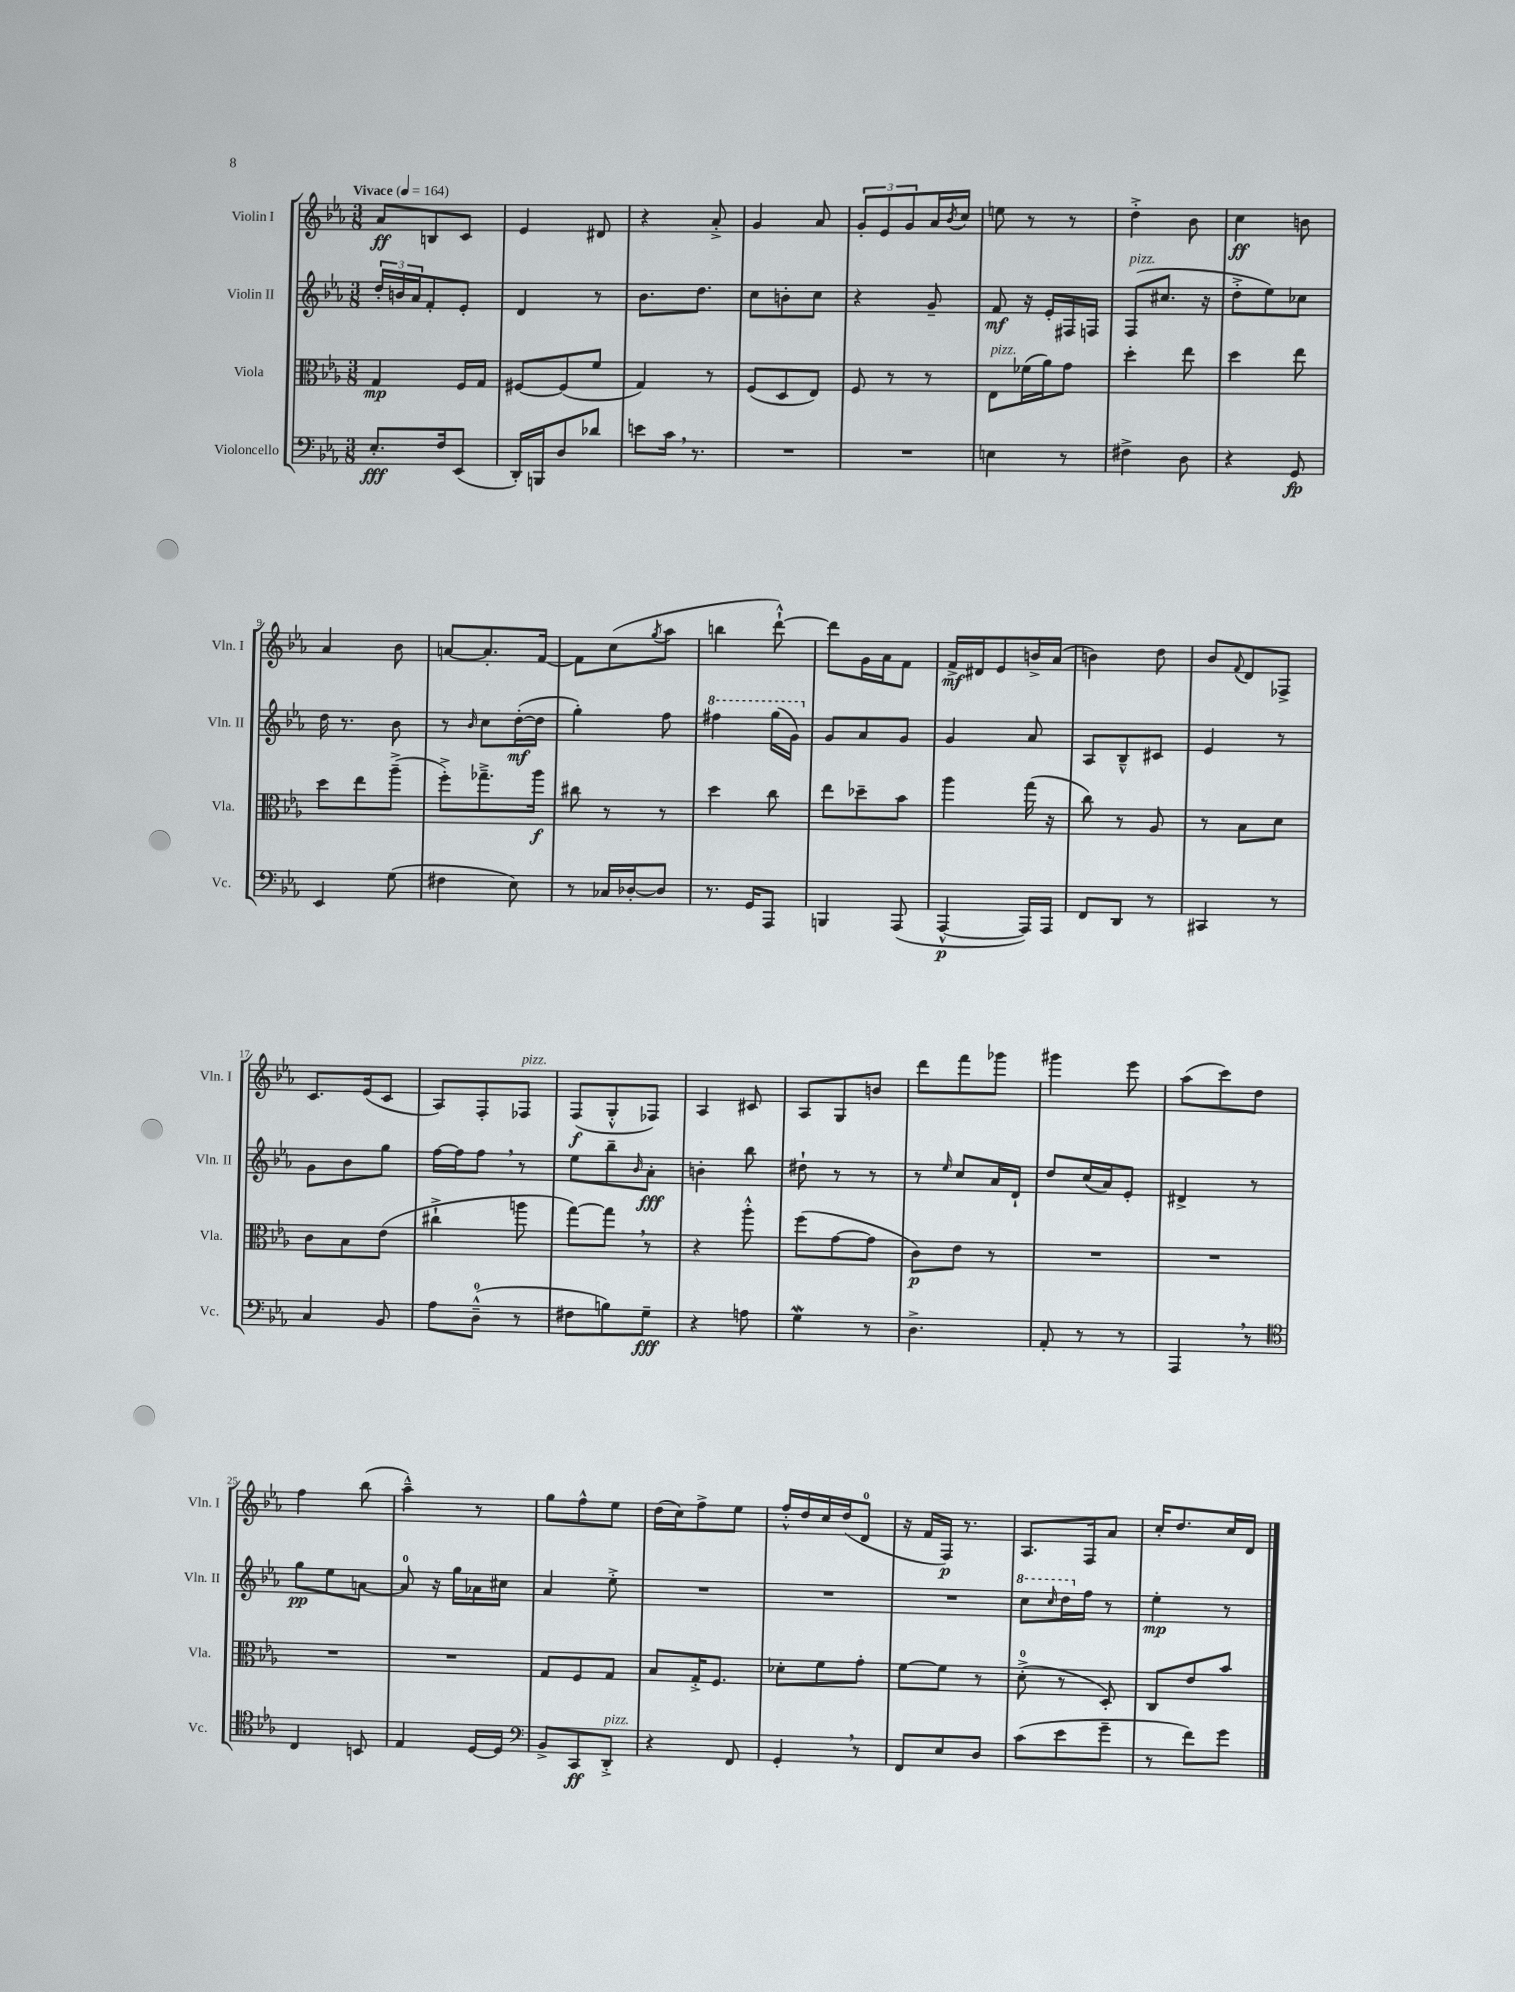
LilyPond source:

<<
\new StaffGroup <<
\new Staff = "s0" \with { instrumentName = "Violin I" shortInstrumentName = "Vln. I" } {
    \clef treble \key ees \major \numericTimeSignature \time 3/8 \tempo "Vivace" 4 = 164
    aes'8\ff b8 c'8 |
    ees'4 dis'8 |
    r4 aes'8-.-> |
    g'4 aes'8 |
    \tuplet 3/2 { g'8-. ees'8 g'8 } aes'16 \acciaccatura { bes'8 } c''16 |
    e''8 r8 r8 |
    d''4-.-> bes'8 |
    c''4\ff b'8 |
    aes'4 bes'8 |
    a'8~ a'8.-. f'16~ |
    f'8 c''8( \acciaccatura { g''8 } aes''8 |
    b''4 d'''8~-!-^) |
    d'''8 g'16 aes'16 f'8 |
    f'16->\mf dis'16 ees'8 b'16-> aes'16( |
    b'4) d''8 |
    bes'8 \appoggiatura { f'8 } d'8 fes8-> |
    c'8. ees'16( c'8 |
    aes8) f8-. fes8^\markup { \italic "pizz." } |
    f8\f( g8-.-^ fes8) |
    aes4 cis'8 |
    aes8 g8 b'8 |
    d'''8 f'''8 ges'''8 |
    gis'''4 ees'''8 |
    aes''8( c'''8) d''8 |
    f''4 bes''8( |
    aes''4---^) r8 |
    g''8 f''8-^ ees''8 |
    d''16( c''16) f''8-> ees''8 |
    f''16-.-^ d''16 c''16 d''16( d'8-0 |
    r16 f'16 f16\p) r8. |
    aes8. f16 aes'8 |
    c''16-. d''8. c''16 d'16 \bar "|." |
}
\new Staff = "s1" \with { instrumentName = "Violin II" shortInstrumentName = "Vln. II" } {
    \clef treble \key ees \major \numericTimeSignature \time 3/8
    \tuplet 3/2 { d''16-. b'16 aes'16 } f'8-. ees'8-. |
    d'4 r8 |
    bes'8. d''8. |
    c''8 b'8-. c''8 |
    r4 g'8-- |
    f'8\mf r16 ees'16-. fis16 f16 |
    f8^\markup { \italic "pizz." }( cis''8. r16 |
    d''8-.-> ees''8) ces''8 |
    d''16 r8. bes'8 |
    r8 \grace { bes'16 } c''8 d''16~-.\mf( d''16 |
    g''4-.) f''8 |
    \ottava #1 fis'''4 g'''16( g''16) \ottava #0 |
    g'8 aes'8 g'8 |
    g'4 aes'8 |
    aes8 bes8---^ cis'8 |
    ees'4 r8 |
    g'8 bes'8 g''8 |
    f''16~ f''16 f''8 \breathe r8 |
    ees''8 bes''8-- \grace { bes'16 } aes'8-.\fff |
    b'4-. bes''8 |
    dis''8-! r8 r8 |
    r8 \grace { ees''16 } c''8 aes'16 d'16-! |
    d''8 c''16( aes'16) ees'8-. |
    dis'4-> r8 |
    g''8\pp ees''8 a'8~ |
    a'8-0 r16 g''16 aes'16 cis''16 |
    aes'4 ees''8-.-> |
    R4. |
    R4. |
    R4. |
    \ottava #1 c'''8 \grace { c'''16 } d'''16 \ottava #0 f''16 r8 |
    ees''4-.\mp r8 \bar "|." |
}
\new Staff = "s2" \with { instrumentName = "Viola" shortInstrumentName = "Vla." } {
    \clef alto \key ees \major \numericTimeSignature \time 3/8
    g4\mp f16 g16 |
    fis8~ fis8( f'8 |
    g4) r8 |
    f8( d8 ees8) |
    f8 r8 r8 |
    ees8^\markup { \italic "pizz." } fes'16( aes'16) g'8 |
    d''4-. ees''8 |
    d''4 ees''8 |
    d''8 ees''8 aes''8--->( |
    f''8-.->) ges''8.---> aes''16\f |
    cis''8 r8 r8 |
    d''4 c''8 |
    ees''8 des''8-- bes'8 |
    aes''4 g''16( r16 |
    c''8) r8 aes8 |
    r8 bes8 d'8 |
    c'8 bes8 ees'8( |
    cis''4-!-> a''8 |
    g''8~) g''8 \breathe r8 |
    r4 aes''8-.-^ |
    f''8( g'8~ g'8 |
    c'8\p) ees'8 r8 |
    R4. |
    R4. |
    R4. |
    R4. |
    g8 f8 g8 |
    bes8 g16-.-> f8. |
    des'8-. f'8 g'8-. |
    f'8~ f'8 r8 |
    d'8-0-.->( r8 d8-.) |
    c8 ees'8 bes'8 \bar "|." |
}
\new Staff = "s3" \with { instrumentName = "Violoncello" shortInstrumentName = "Vc." } {
    \clef bass \key ees \major \numericTimeSignature \time 3/8
    ees8.-.\fff f16 ees,8( |
    d,16-.) b,,16 d8 des'8 |
    e'8 c'16 \breathe r8. |
    R4. |
    R4. |
    e4 r8 |
    fis4-> d8 |
    r4 g,8\fp |
    ees,4 g8( |
    fis4 ees8) |
    r8 ces16 des16~-. des8 |
    r8. g,16 aes,,8 |
    b,,4 aes,,8( |
    aes,,4~-^\p aes,,16) aes,,16 |
    f,8 d,8 r8 |
    cis,4 r8 |
    c4 bes,8 |
    aes8 d8-0---^( r8 |
    fis8 b8) g8--\fff |
    r4 a8 |
    g4\mordent r8 |
    d4.-> |
    aes,8-. r8 r8 |
    aes,,4 \breathe r8 |
    \clef tenor c4 b,8 |
    ees4 d16~ d16 |
    \clef bass bes,8-> c,8\ff d,8-.->^\markup { \italic "pizz." } |
    r4 f,8 |
    g,4-. \breathe r8 |
    f,8 ees8 d8 |
    c'8( ees'8 g'8-- |
    r8 f'8) g'8 \bar "|." |
}
>>
>>
